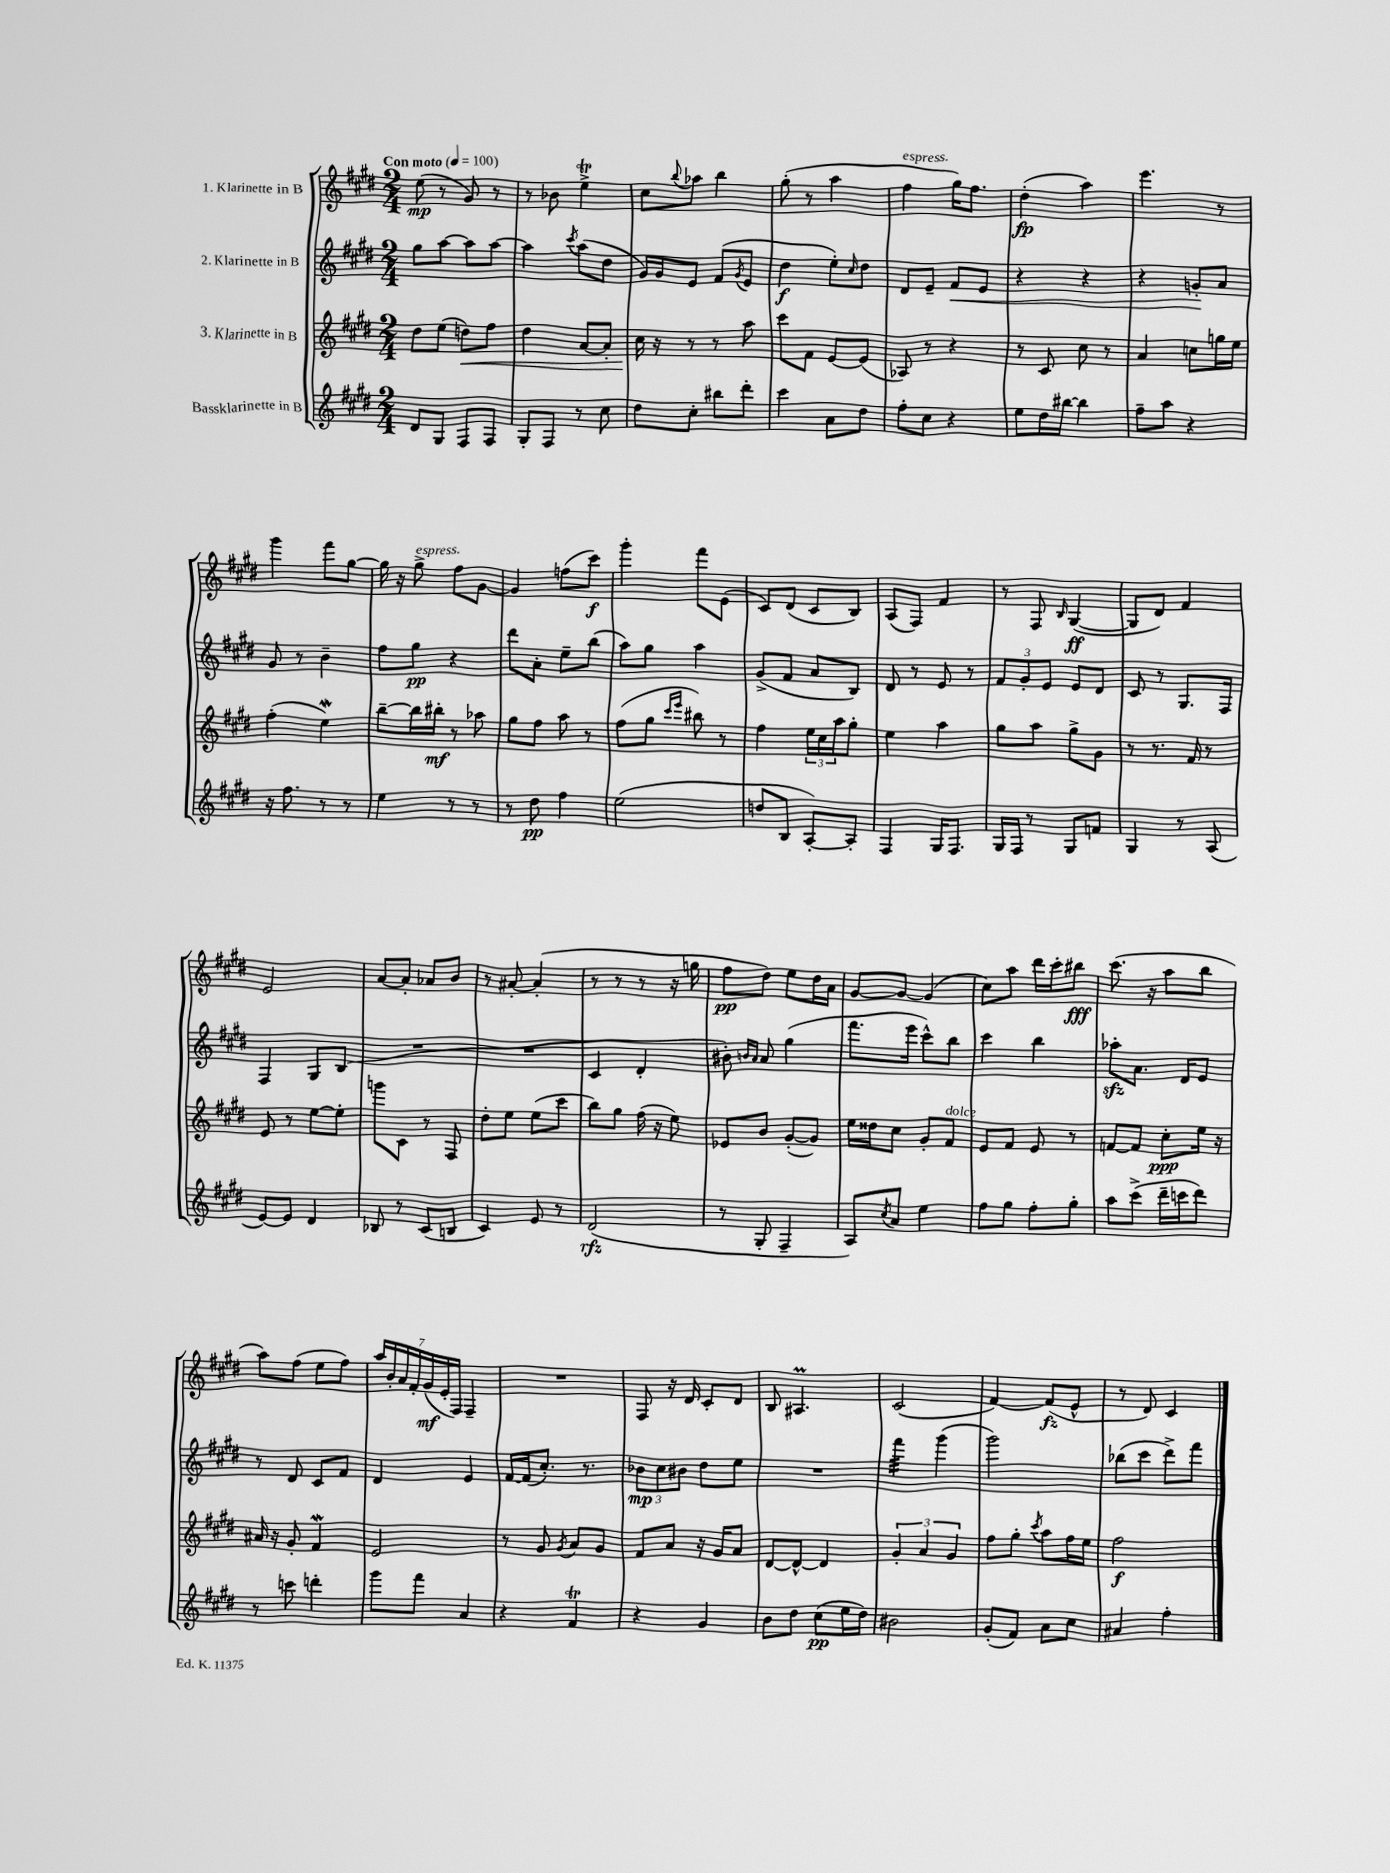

**kern	**kern	**kern	**kern
*staff4	*staff3	*staff2	*staff1
*clefG2	*clefG2	*clefG2	*clefG2
*k[f#c#g#d#]	*k[f#c#g#d#]	*k[f#c#g#d#]	*k[f#c#g#d#]
*M2/4	*M2/4	*M2/4	*M2/4
*MM100	*MM100	*MM100	*MM100
8d#/L	8dd#\L	8gg#\L	(8ee\
8G#/J	(8ee\J	[8aa\J	8r
8F#/L	8dd\L)	8aa\]L	8g#/)
8F#/J	8ff#\J	[8aa\J	8r
=	=	=	=
8G#'/L	4dd#\	4aa\]	8r
8F#/J	.	.	8b-\
.	.	8qccc#/	.
8r	[8a/L	(8aa\L	4ee^\
8cc#\	8a'/]J	8dd#\J	.
=	=	=	=
8dd#\L	16cc#\	16g#/LL)	8cc#\L
.	16r	16g#/J	.
.	.	.	8qqbb/
8cc#'\J	8r	8e/J	8aa-\J
8bb#\L	8r	(8f#/L	4bb\
.	.	8qg#/	.
8ddd#'\J	8aa\	8e/J	.
=	=	=	=
4ccc#\	8ccc#\L	4dd#\	(8gg#'\
.	8f#\J	.	8r
8a\L	[8e/L	8ee'\L)	4aa\
.	.	16qqcc#/	.
8dd#\J	(8e/]J	8dd#\J	.
=	=	=	=
8ff#'\L	8A-/)	8d#/L	4ff#\
8cc#\J	8r	8e~/J	.
4r	4r	8f#/L	16gg#\LK)
.	.	.	8.ff#\J
.	.	8e/J	.
=	=	=	=
8ee\L	8r	4r	(4dd#'\
16dd#\L	8c#/	.	.
[16bb#\JJ	.	.	.
4bb#\]	8cc#\	4r	4aa\)
.	8r	.	.
=	=	=	=
8ff#~\L	4a/	4r	4.eee\
8aa\J	.	.	.
4r	8cc\L	8g'/L	.
.	16gg\L	8a/J	8r
.	16ee\JJ	.	.
=	=	=	=
16r	(4ff#'\	8g#/	4ggg#\
8.ff#\	.	.	.
.	.	8r	.
8r	4ee\)	4b~\	8fff#\L
8r	.	.	[8gg#\J
=	=	=	=
4ee\	[8bb~\L	8ff#\L	16gg#\]
.	.	.	16r
.	16bb\]L	8gg#\J	8gg#^\
.	16bb#'\JJ	.	.
8r	8r	4r	8ff#\L
8r	8aa-\	.	[8g#\J
=	=	=	=
8r	8gg#\L	8ddd#\L	4g#/]
8dd#\	8ff#\J	8a'\J	.
4ff#\	8aa\	8ee~\L	(8ff\L
.	8r	(8bb\J	8ccc#\J)
=	=	=	=
(2ee\	(8ff#\L	8aa\L)	4ggg#'\
.	8gg#\J	8gg#\J	.
.	16qqccc#/LL	.	.
.	16qqeee/JJ	.	.
.	8bb#\)	4aa\	8fff#\L
.	8r	.	(8e\J
=	=	=	=
8dd/L	4ff#\	(8g#^/L	8c#/L)
8B/J	.	8f#/J	(8d#/J
[8A'/L)	24ee\LL	8a/L	8c#/L
.	24cc#\	.	.
.	24aa\J	.	.
8A'/]J	8gg#'\J	8B/J)	8B/J)
=	=	=	=
4F#/	4ee\	8d#/	(8A/L
.	.	8r	8F#/J)
16G#/LK	4aa\	8e/	4f#/
8.F#/J	.	.	.
.	.	8r	.
=	=	=	=
16G#/LL	8gg#\L	12f#/L	8r
16F#/JJ	.	.	.
.	.	12g#'/	.
8r	8aa\J	.	8F#/
.	.	12e/J	.
.	.	.	16qqB/
8G#/L	8gg#^\L	8e/L	([4G#/
8f/J	8g#\J	8d#/J	.
=	=	=	=
4G#/	8r	8c#/	8G#/]L
.	8.r	8r	8d#/J)
8r	.	8.G#/L	4f#/
.	16f#/	.	.
(8A/	8r	.	.
.	.	16F#/Jk	.
=	=	=	=
[8e/L)	8e/	4F#/	2e/
8e/]J	8r	.	.
4d#/	[8ee\L	8G#/L	.
.	8ee'\]J	(8B/J	.
=	=	=	=
8B-/	8ggg\L	2r	[8a/L
8r	8c#\J	.	8a'/]J
(8c#/L	8r	.	8a-/L
8B/J	8F#/	.	8b/J
=	=	=	=
4c#/)	8dd#'\L	2r	8r
.	8ee\J	.	[8a#'/
8e/	(8ee\L	.	(4a#'/]
8r	8ccc#\J	.	.
=	=	=	=
(2d#/	8bb\L)	4c#/	8r
.	8gg#\J	.	8r
.	(16ff#\	4d#'/	8r
.	16r	.	.
.	8ee\)	.	16r
.	.	.	16gg\
=	=	=	=
8r	8e-/L	8b#'\)	8ff#\L
.	.	16qqb/LL	.
.	.	16qqa/JJ	.
8G#'/	8b/J	8a/	8dd#\J)
4F#~/	([8g#'/L	(4gg#\	8ee\L
.	8g#/]J)	.	16dd#\L
.	.	.	16a\JJ
=	=	=	=
8A/L)	16ee\LL	8.fff#\L	[8g#/L
.	16dd##\J	.	.
8qcc#/	.	.	.
8a/J	8cc#\J	.	8g#/_J
.	.	16eee\Jk	.
4ee\	8g#'/L	8ccc#^^\L)	(4g#/]
.	8f#/J	8bb\J	.
=	=	=	=
8ff#\L	8e/L	4ccc#\	8cc#\L)
8gg#\J	8f#/J	.	8aa\J
8ff#'\L	8e/	4bb\	16ddd#\LL
.	.	.	16ccc#'\J
8gg#'\J	8r	.	8bb#\J
=	=	=	=
8aa\L	[8f/L	8aa-'\L	(8.ccc#\
(8ccc#^\J	8f/]J	8.a\J	.
.	.	.	16r
16ddd#~\LL	8cc#'\L	.	8aa\L
16ccc\J	.	16d#/LK	.
8ddd#\J)	16ee\Jk	8e/J	8bb\J
.	16r	.	.
=	=	=	=
8r	16a#/	8r	8aa\L)
.	16r	.	.
8ccc\	8g#'/	8d#/	(8ff#\J
4ddd'\	4f#/	8c#/L	8ee\L
.	.	8f#/J	8ff#\J)
=	=	=	=
8ggg#\L	2e/	4d#/	28aa/LL
.	.	.	28b'/
.	.	.	28a/
.	.	.	28f#'/
8fff#\J	.	.	.
.	.	.	(28g#/
.	.	.	28e'/
.	.	.	28F#/JJ)
4a/	.	4e/	4F#~/
=	=	=	=
4r	8r	[16f#/LL	2r
.	.	(16f#/]J	.
.	8g#/	8.cc#'/J)	.
.	8qg#/	.	.
4f#/	8a/L	.	.
.	.	8.r	.
.	8g#/J	.	.
=	=	=	=
4r	8f#/L	12b-\L	8F#/
.	.	12cc#\	.
.	8a/J	.	16r
.	.	12b#\J	.
.	.	.	16d#/
4g#/	16r	8dd#\L	8c#'/L
.	16g#/LK	.	.
.	8a/J	8ee\J	8d#/J
=	=	=	=
8b\L	[8d#/L	2r	8B/
8dd#\J	8d#^^/_J	.	4.A#/
(8cc#\L	4d#/]	.	.
16ee\L	.	.	.
16dd#\JJ)	.	.	.
=	=	=	=
2b#\	6g#'/	4fff#\	(2c#/
.	6a/	.	.
.	.	(4ggg#\	.
.	6g#/	.	.
=	=	=	=
(8g#'/L	8ff#\L	2ggg#\)	[4f#/)
8f#/J)	8gg#'\J	.	.
.	8qccc#/	.	.
8a\L	8aa\L	.	(8f#/]L
8cc#\J	16ff#\L	.	8e^^/J
.	16ee\JJ	.	.
=	=	=	=
4a#/	2ff#\	(8bb-\L	8r
.	.	8ccc#\J	8d#/)
4ff#'\	.	8ddd#^\L)	4c#/
.	.	8fff#\J	.
==	==	==	==
*-	*-	*-	*-
